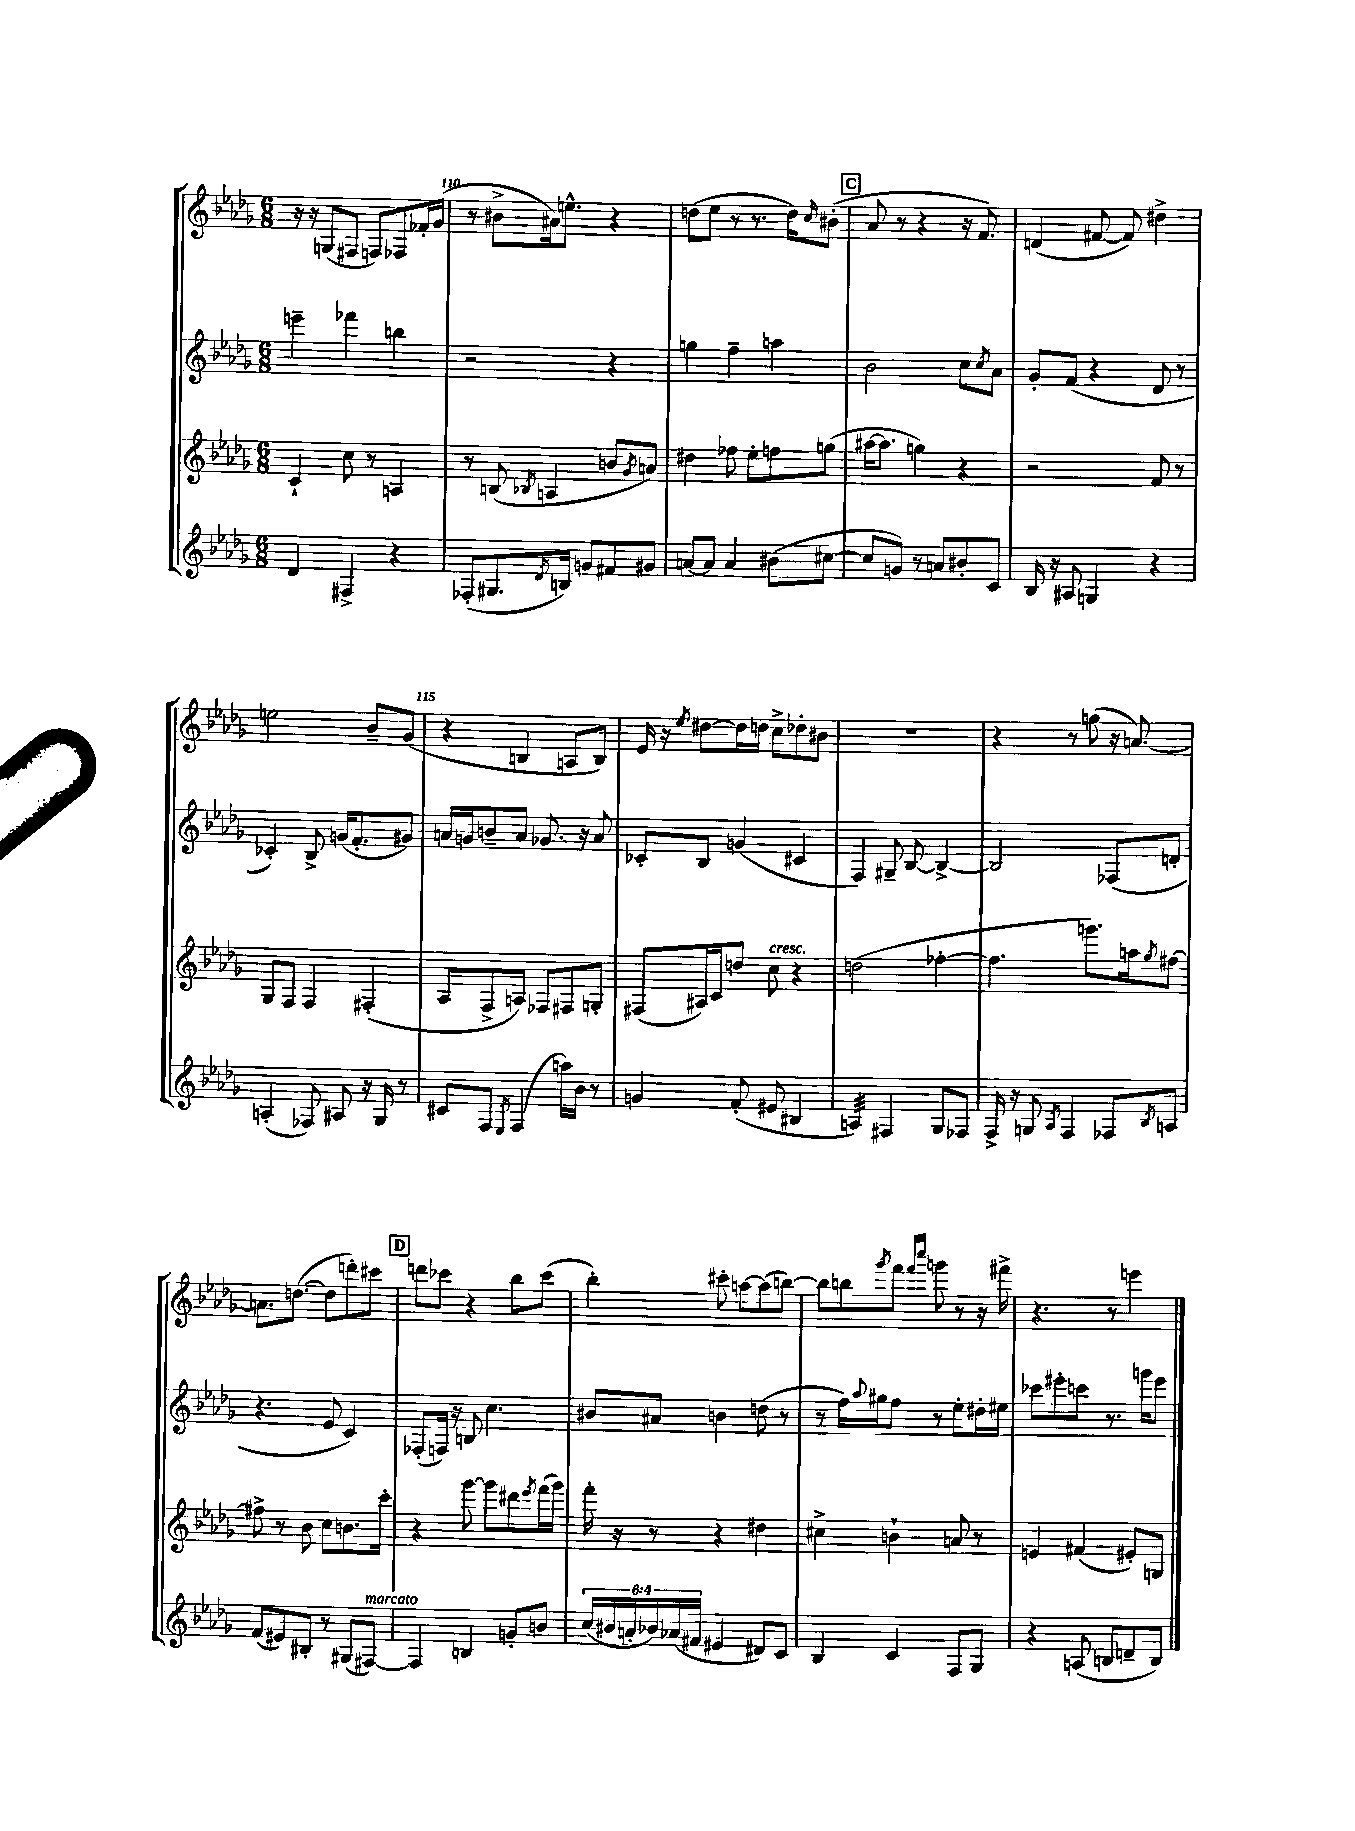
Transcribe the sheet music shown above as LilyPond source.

<<
\new StaffGroup <<
\new Staff = "s0" {
    \clef treble \key des \major \numericTimeSignature \time 6/8
    r16 r16 g8( fis8 f8) fes8 fes'16-. ges'16( |
    r8 bis'8-> ais'16) e''8.-^ r4 |
    d''8( ees''8 r8 r8. d''16) \grace { c''16 } bis'8-.( |
    \mark \markup { \box "C" } aes'8 r8 r4 r16 f'8.) |
    d'4( fis'8~ fis'8) dis''4-> |
    e''2 bes'8-- ges'8( |
    r4 b4 a8 b8) |
    ees'16 r16 \acciaccatura { ees''8 } dis''8~ dis''16 d''16 c''8-> des''8-. bis'8 |
    R2. |
    r4 r8 g''8( r16 a'8.~) |
    a'8. d''8.~( d''8 d'''8-.) cis'''8 |
    \mark \markup { \box "D" } d'''8 ces'''8 r4 bes''8 ces'''8( |
    bes''4-.) cis'''8-. a''8~ a''8( b''8~) |
    b''8 b''8 \acciaccatura { ges'''8 } f'''8 \grace { f'''16 c''''16 } g'''8 r8 r16 fis'''16-> |
    r4. r8 e'''4 \bar "|." |
}
\new Staff = "s1" {
    \clef treble \key des \major \numericTimeSignature \time 6/8
    e'''4-- fes'''4 b''4 |
    r2 r4 |
    g''4 f''4-- a''4 |
    \mark \markup { \box "C" } bes'2 c''8 \acciaccatura { c''8 } aes'8 |
    ges'8-. f'8( r4 des'8 r8 |
    ces'4-.) bes8-> g'16( f'8.-. gis'8) |
    a'16 g'16 b'8-- a'8 ges'8. r16 a'8 |
    ces'8-. bes8 g'4( cis'4 |
    f4) gis8-- bes8~ bes4~-> |
    bes2 fes8( d'8-. |
    r4. ees'8 c'4) |
    \mark \markup { \box "D" } fes8-.( f16) r16 b8 c''4. |
    bis'8 ais'8 b'4 d''8( r8 |
    r8 f''16) \appoggiatura { aes''8 } gis''16 f''8 r8 ees''8-. dis''16-. eis''16 |
    ces'''8 eis'''8-. c'''8 r8. g'''16 eis'''8 \bar "|." |
}
\new Staff = "s2" {
    \clef treble \key des \major \numericTimeSignature \time 6/8
    c'4-! c''8 r8 a4 |
    r8 b8( \acciaccatura { bes8 } a4 b'8 \acciaccatura { ges'8 } a'8) |
    dis''4 fes''8 ees''8-. f''8 g''8( |
    \mark \markup { \box "C" } ais''16~ ais''8. g''4) r4 |
    r2 f'8 r8 |
    ges8 f8 f4 fis4-.( |
    aes8 f8-> a8) fes8 fis8 g8-. |
    fis8( ais16) c'16 d''8 c''8^\markup { \italic "cresc." } r4 |
    d''2( fes''4~-. |
    fes''4. g'''8.) a''16 \acciaccatura { ges''8 } fis''8~ |
    fis''8-> r8 bes'8 c''8 b'8. c'''16-. |
    \mark \markup { \box "D" } r4 ges'''8~ ges'''8 dis'''8 \acciaccatura { ees'''8 } f'''16( ges'''16) |
    f'''16-. r16 r8 r4 dis''4 |
    cis''4-> b'4-! a'8 r8 |
    e'4 fis'4( eis'8-.) g8 \bar "|." |
}
\new Staff = "s3" {
    \clef treble \key des \major \numericTimeSignature \time 6/8 \override Staff.TupletNumber.text = #tuplet-number::calc-fraction-text
    des'4 fis4-> r4 |
    fes8-.( gis8. \acciaccatura { des'8 } b16) g'8 fis'8 gis'8 |
    a'8~ a'8 a'4 bis'8( cis''8~ |
    \mark \markup { \box "C" } cis''8 g'8) r8 a'8 bis'8-. c'8 |
    bes16 r16 ais8 g4 r4 |
    a4-.( fes8) ais8 r16 ges16 r8 |
    cis'8 f8 \acciaccatura { ees8 } f4( a''16) bes'16 r8 |
    g'4 f'8-.( eis'8 bis4 |
    a4:32) fis4 ges8 fes8 |
    f16-> r16 g8 \acciaccatura { aes8 } f4 fes8 \acciaccatura { bes8 } a8 |
    f'8( eis'8) bis8-. r8 gis8( fis8~^\markup { \italic "marcato" }) |
    \mark \markup { \box "D" } fis4 b4 g'8-. b'8 |
    \tuplet 6/4 { c''16( bis'16 a'16-. bes'16) aes'16( fis'16 } eis'4 dis'8) c'8 |
    bes4 c'4 f8 ges8 |
    r4 a8( b8 d'8-- b8) \bar "|." |
}
>>
>>
\layout { \context { \Score currentBarNumber = #109 \override BarNumber.break-visibility = ##(#f #t #t) barNumberVisibility = #(every-nth-bar-number-visible 5) } }
